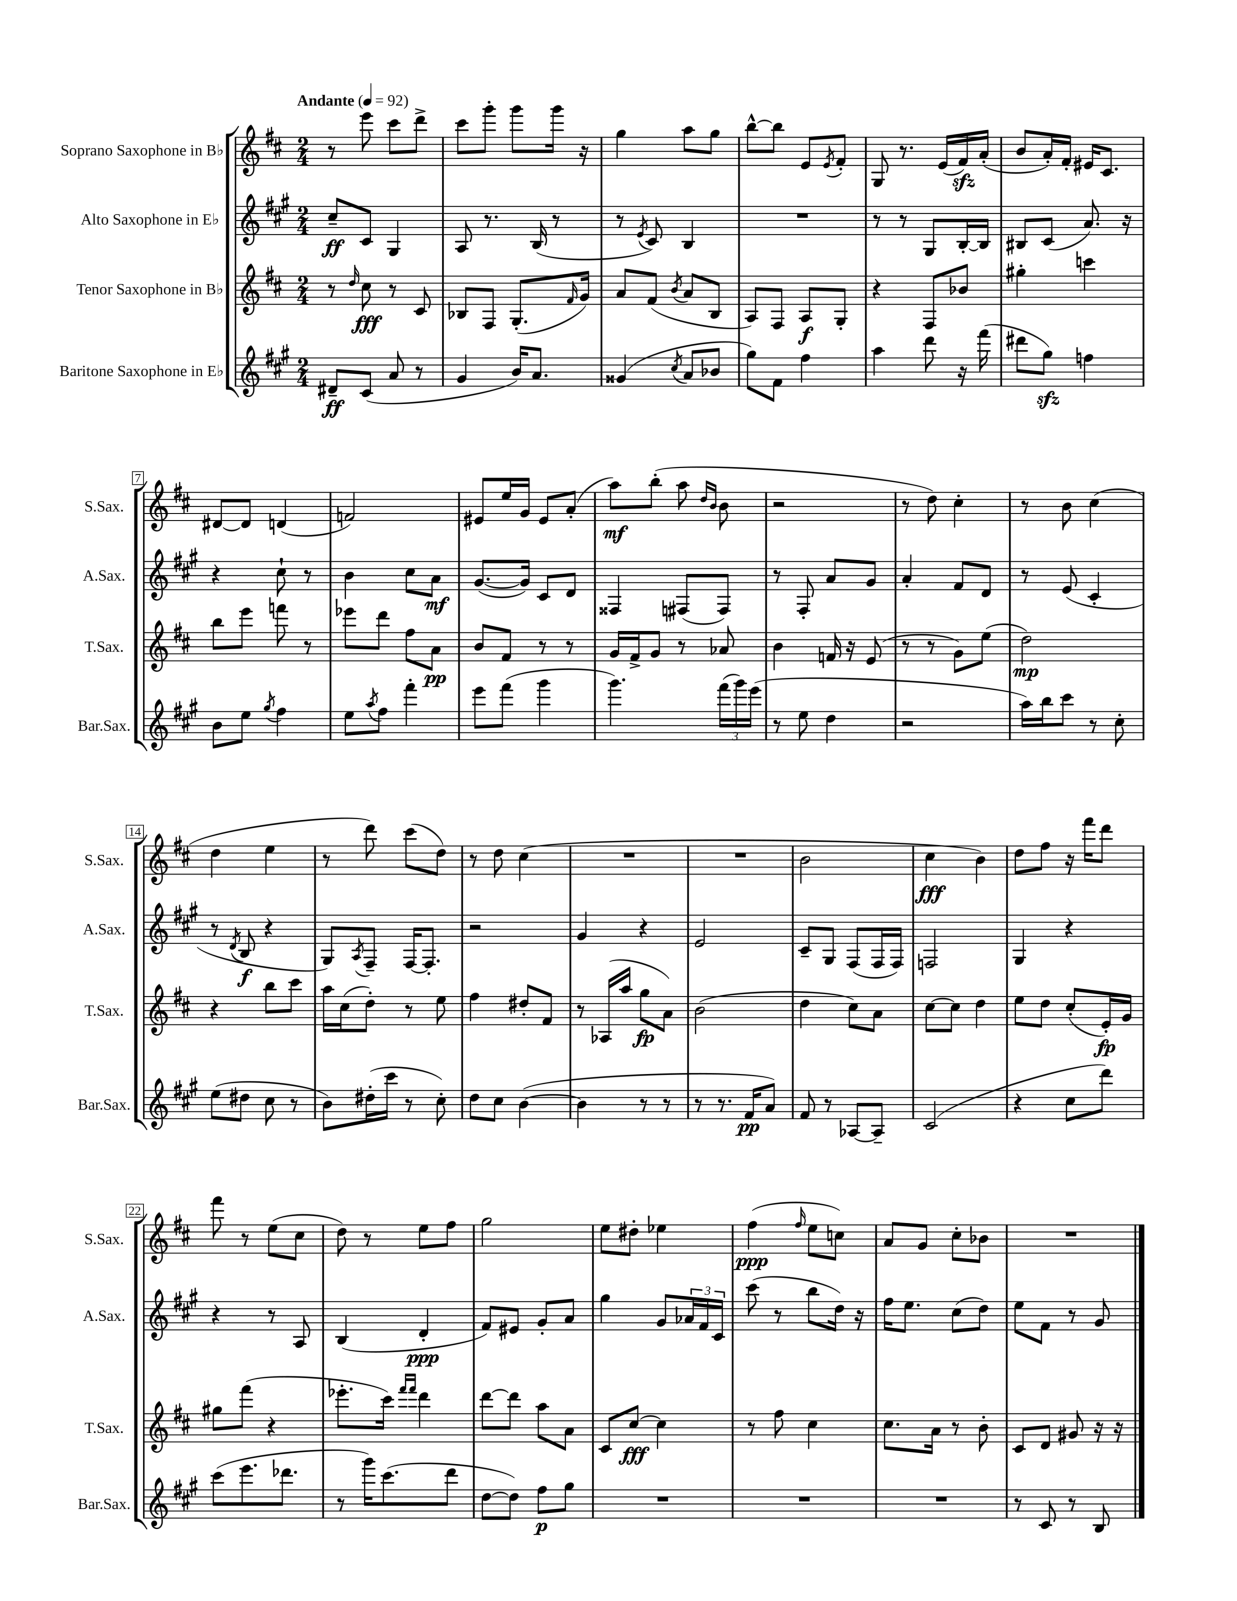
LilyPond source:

<<
\new StaffGroup <<
\new Staff = "s0" \with { instrumentName = "Soprano Saxophone in Bb" shortInstrumentName = "S.Sax." } {
    \clef treble \key d \major \numericTimeSignature \time 2/4 \tempo "Andante" 4 = 92
    r8 e'''8 cis'''8 d'''8-> |
    cis'''8 g'''8-. g'''8 g'''16 r16 |
    g''4 a''8 g''8 |
    b''8~-^ b''8 e'8 \acciaccatura { e'8 } fis'8-. |
    g8 r8. e'16( fis'16\sfz) a'16-.( |
    b'8 a'16-.) fis'16-. eis'16 cis'8. |
    dis'8~ dis'8 d'4( |
    f'2) |
    eis'8 e''16 g'16 eis'8 a'8-.( |
    a''8\mf) b''8-.( a''8 \grace { d''16 b'16 } b'8 |
    r2 |
    r8 d''8) cis''4-. |
    r8 b'8 cis''4( |
    d''4 e''4 |
    r8 d'''8) cis'''8( d''8) |
    r8 d''8 cis''4( |
    R2 |
    R2 |
    b'2 |
    cis''4\fff b'4) |
    d''8 fis''8 r16 fis'''16 d'''8 |
    fis'''8 r8 e''8( cis''8 |
    d''8) r8 e''8 fis''8 |
    g''2 |
    e''8 dis''8-. ees''4 |
    fis''4\ppp( \grace { fis''16 } e''8 c''8) |
    a'8 g'8 cis''8-. bes'8 |
    R2 \bar "|." |
}
\new Staff = "s1" \with { instrumentName = "Alto Saxophone in Eb" shortInstrumentName = "A.Sax." } {
    \clef treble \key a \major \numericTimeSignature \time 2/4
    cis''8--\ff cis'8 gis4 |
    a8 r8. b16( r8 |
    r8 \acciaccatura { e'8 } cis'8) b4 |
    R2 |
    r8 r8 gis8 b16~-. b16 |
    bis8 cis'8( a'8.) r16 |
    r4 cis''8-! r8 |
    b'4 cis''8 a'8\mf |
    gis'8.~( gis'16) cis'8 d'8 |
    fisis4 fis8( fis8) |
    r8 fis8-. a'8 gis'8 |
    a'4-. fis'8 d'8 |
    r8 e'8( cis'4-. |
    r8 \acciaccatura { d'8 } b8\f r4 |
    gis8) \acciaccatura { a8 } fis8-- fis16~ fis8.-. |
    r2 |
    gis'4 r4 |
    e'2 |
    cis'8-- gis8 fis8( fis16 fis16) |
    f2 |
    gis4 r4 |
    r4 r8 a8 |
    b4( d'4-.\ppp |
    fis'8) eis'8 gis'8-. a'8 |
    gis''4 gis'8 \tuplet 3/2 { aes'16 fis'16 cis'16 } |
    cis'''8( r8 b''8 d''16) r16 |
    fis''16 e''8. cis''8( d''8) |
    e''8 fis'8 r8 gis'8 \bar "|." |
}
\new Staff = "s2" \with { instrumentName = "Tenor Saxophone in Bb" shortInstrumentName = "T.Sax." } {
    \clef treble \key d \major \numericTimeSignature \time 2/4
    r8 \grace { d''16 } cis''8\fff r8 cis'8 |
    bes8 fis8 g8.-.( \grace { fis'16 } g'16) |
    a'8 fis'8( \acciaccatura { b'8 } a'8 b8 |
    a8) fis8 a8\f g8-. |
    r4 fis8 bes'8 |
    gis''4-. c'''4 |
    b''8 e'''8 f'''8 r8 |
    ees'''8 d'''8 fis''8 a'8\pp |
    b'8 fis'8 r8 r8 |
    g'16 fis'16-> g'8 r8 aes'8 |
    b'4 f'16 r16 e'8( |
    r8 r8 g'8) e''8( |
    d''2\mp) |
    r4 b''8 cis'''8 |
    a''16 cis''16( d''8-.) r8 e''8 |
    fis''4 dis''8-. fis'8 |
    r8 aes16( a''16 g''8\fp a'8) |
    b'2( |
    d''4 cis''8) a'8 |
    cis''8~ cis''8 d''4 |
    e''8 d''8 cis''8-.( e'16-.\fp) g'16 |
    gis''8 fis'''8( r4 |
    ees'''8.-. cis'''16) \grace { fis'''16 fis'''16 } d'''4 |
    d'''8~ d'''8 a''8 a'8 |
    cis'8 cis''8~\fff cis''4 |
    r8 fis''8 cis''4 |
    cis''8. a'16 r8 b'8-. |
    cis'8 d'8 gis'8 r16 r16 \bar "|." |
}
\new Staff = "s3" \with { instrumentName = "Baritone Saxophone in Eb" shortInstrumentName = "Bar.Sax." } {
    \clef treble \key a \major \numericTimeSignature \time 2/4
    dis'8--\ff cis'8( a'8 r8 |
    gis'4 b'16) a'8. |
    gisis'4( \acciaccatura { cis''8 } a'8 bes'8 |
    gis''8) fis'8 fis''4 |
    a''4 d'''8 r16 fis'''16( |
    dis'''8 gis''8\sfz) f''4 |
    b'8 e''8 \acciaccatura { gis''8 } fis''4 |
    e''8 \acciaccatura { a''8 } fis''8 fis'''4-. |
    e'''8 fis'''8( gis'''4 |
    gis'''4.) \tuplet 3/2 { fis'''16( gis'''16) e'''16( } |
    r8 e''8 d''4 |
    r2 |
    a''16) b''16 cis'''8 r8 cis''8-. |
    e''8( dis''8 cis''8 r8 |
    b'8) dis''16-.( cis'''16 r8 cis''8-.) |
    d''8 cis''8 b'4~( |
    b'4 r8 r8 |
    r8 r8. fis'16\pp a'8) |
    fis'8 r8 aes8~ aes8-- |
    cis'2( |
    r4 cis''8 d'''8) |
    cis'''8( e'''8. des'''8. |
    r8 gis'''16) cis'''8.( d'''8 |
    d''8~ d''8) fis''8\p gis''8 |
    R2 |
    R2 |
    R2 |
    r8 cis'8 r8 b8 \bar "|." |
}
>>
>>
\layout { \context { \Score \override BarNumber.stencil = #(make-stencil-boxer 0.1 0.3 ly:text-interface::print) } }
